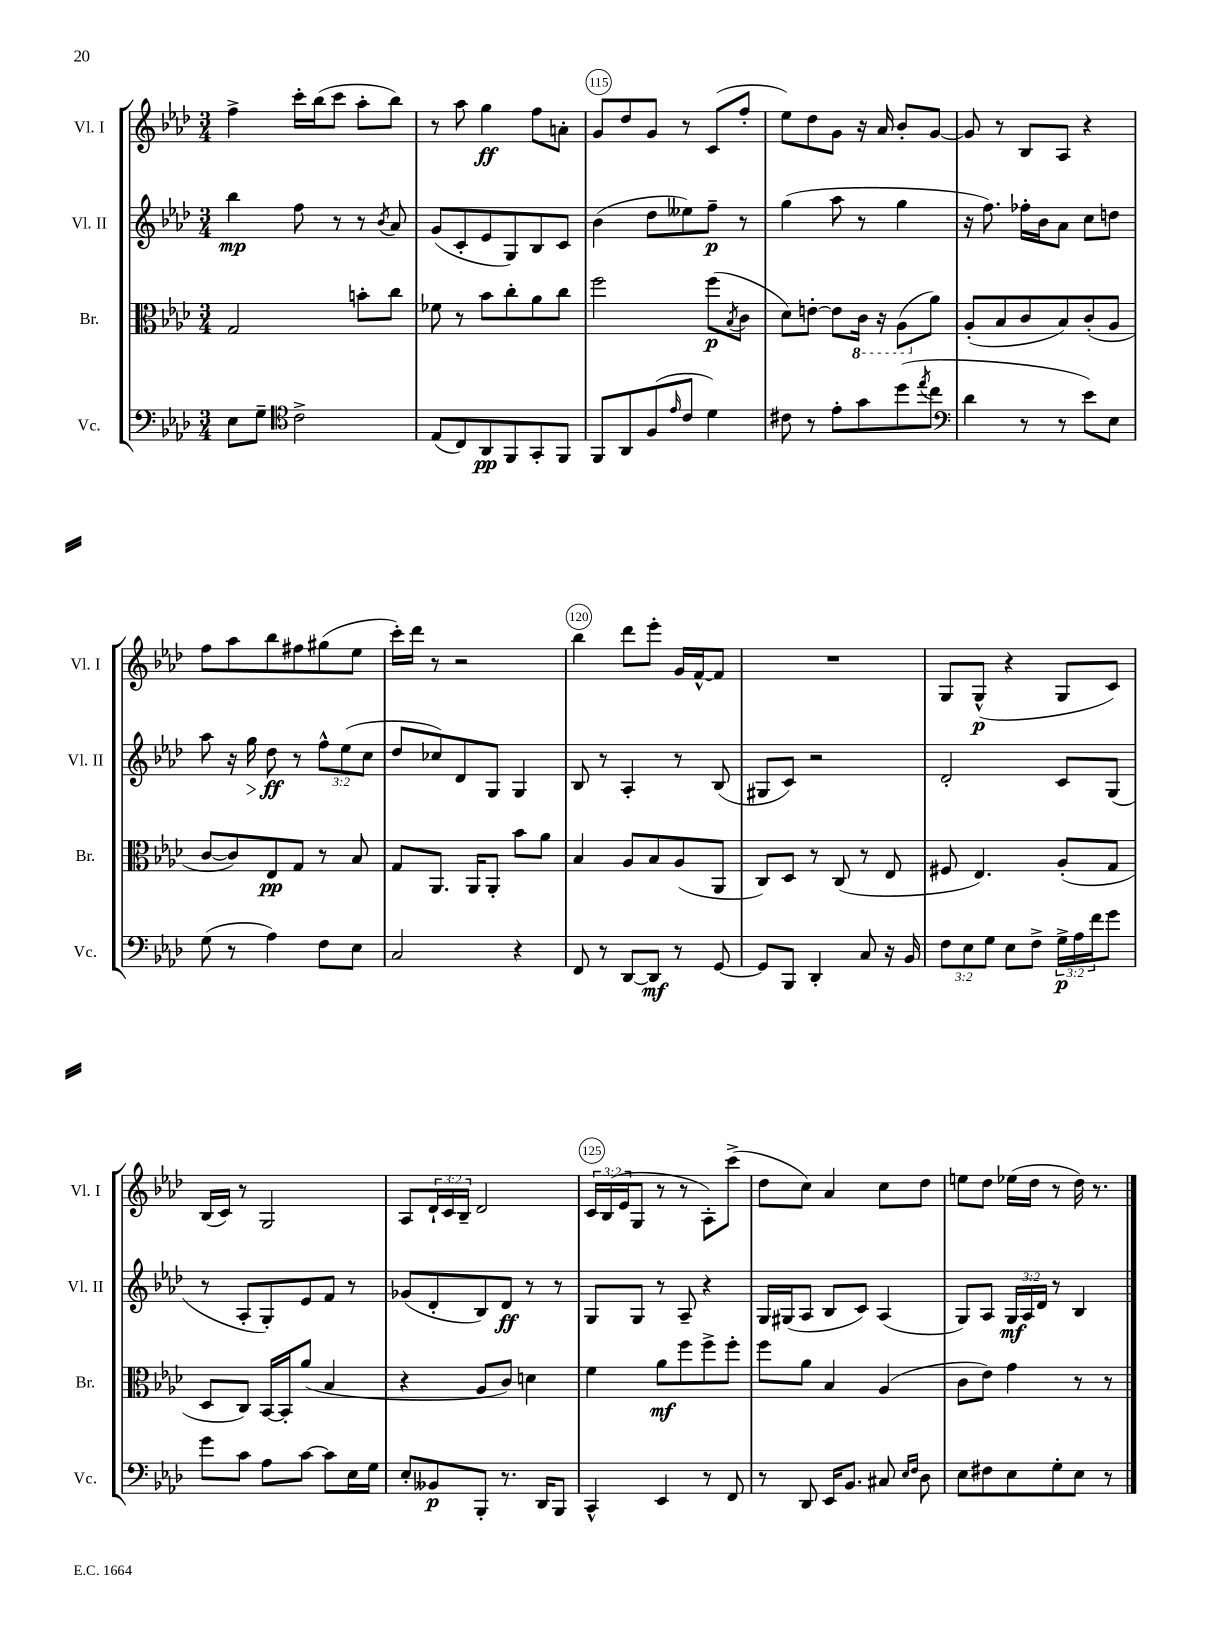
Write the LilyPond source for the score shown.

<<
\new StaffGroup <<
\new Staff = "s0" \with { instrumentName = "Vl. I" shortInstrumentName = "Vl. I" } {
    \clef treble \key aes \major \numericTimeSignature \time 3/4 \override Staff.TupletNumber.text = #tuplet-number::calc-fraction-text
    f''4-> c'''16-. bes''16( c'''8 aes''8-. bes''8) |
    r8 aes''8 g''4\ff f''8 a'8-. |
    g'8 des''8 g'8 r8 c'8( f''8-. |
    ees''8) des''8 g'8 r16 aes'16 bes'8-. g'8~ |
    g'8 r8 bes8 aes8 r4 |
    f''8 aes''8 bes''8 fis''8 gis''8( ees''8 |
    c'''16-.) des'''16 r8 r2 |
    bes''4 des'''8 ees'''8-. g'16 f'16~-^ f'8 |
    R2. |
    g8 g8-^\p( r4 g8 c'8) |
    bes16( c'16) r8 g2 |
    aes8 \tuplet 3/2 { des'16-! c'16 bes16-- } des'2 |
    \tuplet 3/2 { c'16 bes16( ees'16 } g8 r8 r8 aes8-.) c'''8->( |
    des''8 c''8) aes'4 c''8 des''8 |
    e''8 des''8 ees''16( des''16 r8 des''16) r8. \bar "|." |
}
\new Staff = "s1" \with { instrumentName = "Vl. II" shortInstrumentName = "Vl. II" } {
    \clef treble \key aes \major \numericTimeSignature \time 3/4 \override Staff.TupletNumber.text = #tuplet-number::calc-fraction-text
    bes''4\mp f''8 r8 r8 \acciaccatura { bes'8 } aes'8 |
    g'8( c'8-. ees'8 g8) bes8 c'8 |
    bes'4( des''8 eeses''8) f''8--\p r8 |
    g''4( aes''8 r8 g''4 |
    r16 f''8.) fes''16-. bes'16 aes'8 c''8 d''8 |
    aes''8 r16 g''16\> des''8\ff\! r8 \tuplet 3/2 { f''8-^ ees''8( c''8 } |
    des''8 ces''8) des'8 g8 g4 |
    bes8 r8 aes4-. r8 bes8( |
    gis8 c'8) r2 |
    des'2-. c'8 g8( |
    r8 aes8-. g8-.) ees'8 f'8 r8 |
    ges'8( des'8-. bes8) des'8\ff r8 r8 |
    g8 g8 r8 aes8-- r4 |
    g16 gis16( aes8 bes8 c'8) aes4( |
    g8) aes8 \tuplet 3/2 { g16\mf aes16 des'16 } r8 bes4 \bar "|." |
}
\new Staff = "s2" \with { instrumentName = "Br." shortInstrumentName = "Br." } {
    \clef alto \key aes \major \numericTimeSignature \time 3/4
    g2 b'8-. c''8 |
    fes'8 r8 bes'8 c''8-. aes'8 c''8 |
    f''2 f''8\p( \acciaccatura { bes8 } c'8 |
    des'8) e'8~-. e'8 \ottava #-1 c16 r16 aes,8( \ottava #0 aes'8) |
    aes8-.( bes8 c'8 bes8) c'8-.( aes8 |
    c'8~ c'8) ees8\pp g8 r8 bes8 |
    g8 aes,8. aes,16 aes,8-. bes'8 aes'8 |
    bes4 aes8 bes8 aes8( aes,8 |
    c8) des8 r8 c8( r8 ees8 |
    fis8 ees4.) aes8-.( g8 |
    des8 c8) bes,16~ bes,16-. aes'8( bes4 |
    r4 aes8 c'8) d'4 |
    f'4 aes'8\mf f''8 f''8-> f''8-. |
    f''8 aes'8 bes4 aes4( |
    c'8 ees'8) g'4 r8 r8 \bar "|." |
}
\new Staff = "s3" \with { instrumentName = "Vc." shortInstrumentName = "Vc." } {
    \clef bass \key aes \major \numericTimeSignature \time 3/4 \override Staff.TupletNumber.text = #tuplet-number::calc-fraction-text
    ees8 g8-- \clef tenor c'2-> |
    ees8( c8) aes,8\pp f,8 g,8-. f,8 |
    f,8 aes,8 f8( \grace { ees'16 } c'8 des'4) |
    cis'8 r8 ees'8-. g'8 des''8( \acciaccatura { ees''8 } c''8 |
    \clef bass des'4 r8 r8 ees'8) ees8 |
    g8( r8 aes4) f8 ees8 |
    c2 r4 |
    f,8 r8 des,8~ des,8\mf r8 g,8~ |
    g,8 bes,,8 des,4-. c8 r16 bes,16 |
    \tuplet 3/2 { f8 ees8 g8 } ees8 f8-> \tuplet 3/2 { g16->\p aes16 f'16 } g'8 |
    g'8 c'8 aes8 c'8~ c'8 ees16 g16 |
    ees8-. beses,8\p bes,,8-. r8. des,16 bes,,8 |
    c,4-^ ees,4 r8 f,8 |
    r8 des,8 ees,16 bes,8. cis8 \grace { ees16 f16 } des8 |
    ees8 fis8 ees8 g8-. ees8 r8 \bar "|." |
}
>>
>>
\layout { \context { \Score currentBarNumber = #113 \override BarNumber.break-visibility = ##(#f #t #t) barNumberVisibility = #(every-nth-bar-number-visible 5) \override BarNumber.stencil = #(make-stencil-circler 0.1 0.3 ly:text-interface::print) } }
